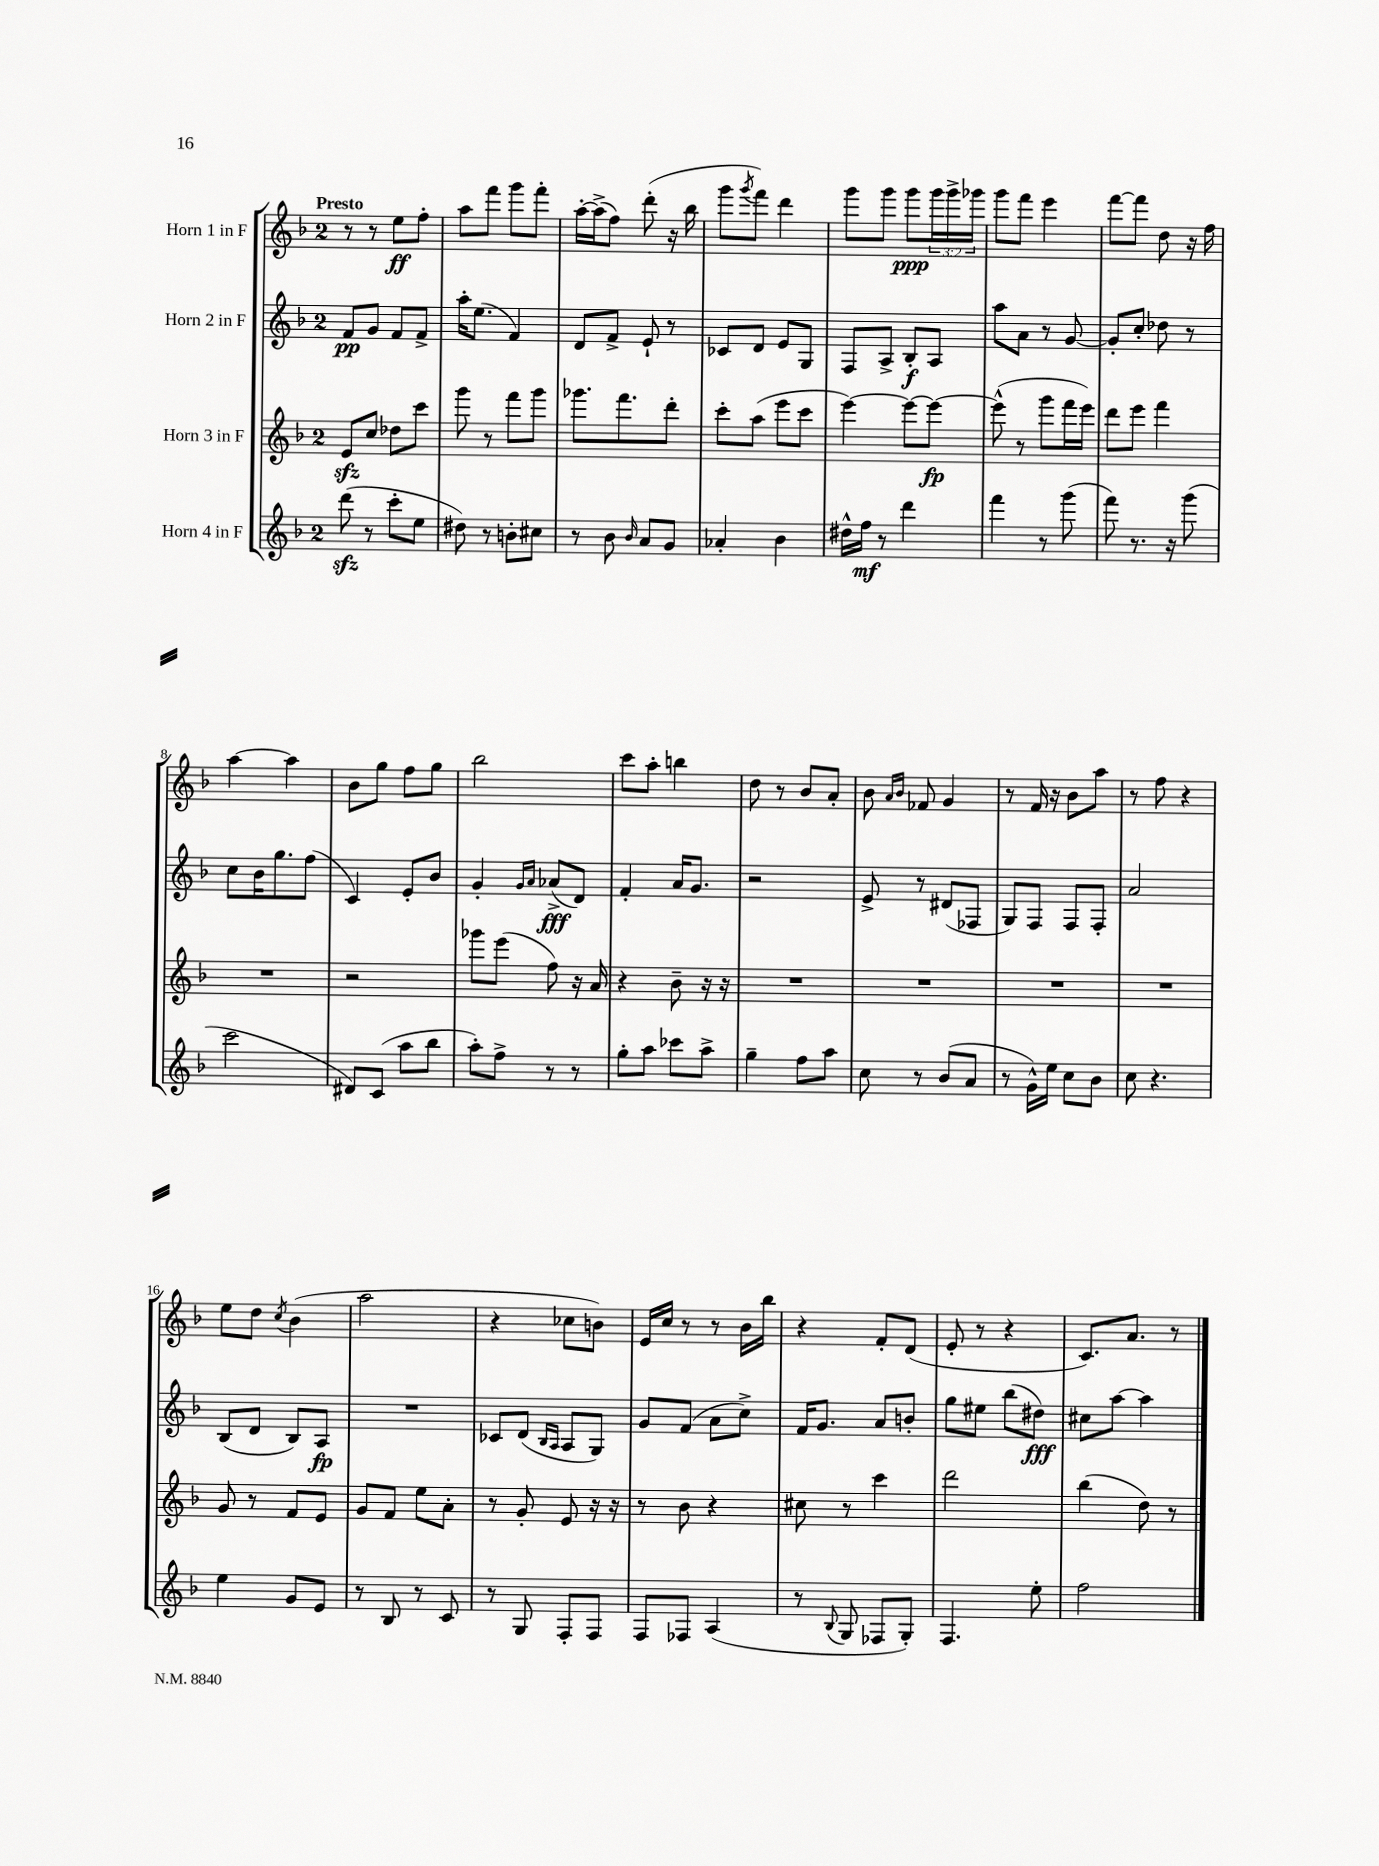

**kern	**dynam	**kern	**dynam	**kern	**dynam	**kern	**dynam
*part4	*part4	*part3	*part3	*part2	*part2	*part1	*part1
*staff4	*staff4	*staff3	*staff3	*staff2	*staff2	*staff1	*staff1
*I"Horn 4 in F	*	*I"Horn 3 in F	*	*I"Horn 2 in F	*	*I"Horn 1 in F	*
*clefG2	*	*clefG2	*	*clefG2	*	*clefG2	*
*k[b-]	*	*k[b-]	*	*k[b-]	*	*k[b-]	*
*M2/4	*	*M2/4	*	*M2/4	*	*M2/4	*
=1	=1	=1	=1	=1	=1	=1	=1
!	!	!	!	!	!	!LO:TX:a:B:t=Presto	!
(8dddzz\	.	8ezz/L	.	8f/L	pp	8r	.
8r	.	8cc/J	.	8g/J	.	8r	.
8ccc'\L	.	8dd-X\L	.	8f/L	.	8ee\L	ff
8ee\J	.	8ccc\J	.	8f^/J	.	8ff'\J	.
=2	=2	=2	=2	=2	=2	=2	=2
8dd#X\)	.	8ggg\	.	16aa'\KL	.	8aa\L	.
.	.	.	.	(8.ee\J	.	.	.
8r	.	8r	.	.	.	8fff\J	.
8bn'\L	.	8fff\L	.	4f/)	.	8ggg\L	.
8cc#X\J	.	8ggg\J	.	.	.	8fff'\J	.
=3	=3	=3	=3	=3	=3	=3	=3
8r	.	8.ggg-X\L	.	8d/L	.	[16aa'\LL	.
.	.	.	.	.	.	(16aa^\J]	.
8b-\	.	.	.	8f^/J	.	8ff\J)	.
.	.	8.fff\	.	.	.	.	.
16qqb-/	.	.	.	.	.	.	.
8a/L	.	.	.	8e`/	.	(8ddd'\	.
8g/J	.	8ddd'\J	.	8r	.	16r	.
.	.	.	.	.	.	16bb-\	.
=4	=4	=4	=4	=4	=4	=4	=4
4a-X'/	.	8ccc'\L	.	8c-X/L	.	8ggg\L	.
.	.	.	.	.	.	8qggg/	.
.	.	(8aa\J	.	8d/J	.	8fff\J)	.
4b-\	.	8eee\L	.	8e/L	.	4ddd\	.
.	.	8ccc\J	.	8G/J	.	.	.
=5	=5	=5	=5	=5	=5	=5	=5
16dd#X^^\LL	.	[4eee\)	.	8F/L	.	8ggg\L	.
16ff\JJ	mf	.	.	.	.	.	.
8r	.	.	.	8A^/J	.	8ggg\J	.
4ddd\	.	8eee\L_	.	8B-'/L	f	8ggg\L	ppp
.	.	8eee\J_	fp	8A/J	.	24ggg\L	.
.	.	.	.	.	.	24ggg^\	.
.	.	.	.	.	.	24ggg-X\JJ	.
=6	=6	=6	=6	=6	=6	=6	=6
4fff\	.	(8eee^^\]	.	8aa\L	.	8ggg\L	.
.	.	8r	.	8a\J	.	8fff\J	.
8r	.	8ggg\L	.	8r	.	4eee\	.
(8ggg\	.	16fff\L	.	[8g/	.	.	.
.	.	16eee\JJ)	.	.	.	.	.
=7	=7	=7	=7	=7	=7	=7	=7
8fff\)	.	8ddd\L	.	8g'/L]	.	[8fff\L	.
8.r	.	8eee\J	.	8cc'/J	.	8fff\J]	.
.	.	4fff\	.	8dd-X\	.	8dd\	.
16r	.	.	.	.	.	.	.
(8ggg\	.	.	.	8r	.	16r	.
.	.	.	.	.	.	16ff\	.
!!LO:LB:g=z
=8	=8	=8	=8	=8	=8	=8	=8
2ccc\	.	2r	.	8cc\L	.	[4aa\	.
.	.	.	.	16b-\K	.	.	.
.	.	.	.	8.gg\	.	.	.
.	.	.	.	.	.	4aa\]	.
.	.	.	.	(8ff\J	.	.	.
=9	=9	=9	=9	=9	=9	=9	=9
8d#X/L)	.	2r	.	4c/)	.	8b-\L	.
(8c/J	.	.	.	.	.	8gg\J	.
8aa\L	.	.	.	8e'/L	.	8ff\L	.
8bb-\J	.	.	.	8b-/J	.	8gg\J	.
=10	=10	=10	=10	=10	=10	=10	=10
8aa'\L)	.	8ggg-X\L	.	4g'/	.	2bb-\	.
8ff^\J	.	(8eee\J	.	.	.	.	.
.	.	.	.	16qqg/LL	.	.	.
.	.	.	.	16qqa/JJ	.	.	.
8r	.	8ff\)	.	(8a-X^/L	fff	.	.
8r	.	16r	.	8d/J)	.	.	.
.	.	16a/	.	.	.	.	.
=11	=11	=11	=11	=11	=11	=11	=11
8gg'\L	.	4r	.	4f'/	.	8ccc\L	.
8aa\J	.	.	.	.	.	8aa'\J	.
8ccc-X\L	.	8b-~\	.	16a/KL	.	4bbn\	.
.	.	.	.	8.g/J	.	.	.
8aa^\J	.	16r	.	.	.	.	.
.	.	16r	.	.	.	.	.
=12	=12	=12	=12	=12	=12	=12	=12
4gg~\	.	2r	.	2r	.	8dd\	.
.	.	.	.	.	.	8r	.
8ff\L	.	.	.	.	.	8b-/L	.
8aa\J	.	.	.	.	.	8a'/J	.
=13	=13	=13	=13	=13	=13	=13	=13
8cc\	.	2r	.	8e^/	.	8b-\	.
.	.	.	.	.	.	16qqa/LL	.
.	.	.	.	.	.	16qqb-/JJ	.
8r	.	.	.	8r	.	8f-X/	.
(8b-/L	.	.	.	(8d#X/L	.	4g/	.
8a/J	.	.	.	8F-X/J	.	.	.
=14	=14	=14	=14	=14	=14	=14	=14
8r	.	2r	.	8G/L)	.	8r	.
16g^^\LL)	.	.	.	8F/J	.	16f/	.
16ee\JJ	.	.	.	.	.	16r	.
8cc\L	.	.	.	8F/L	.	8b-\L	.
8b-\J	.	.	.	8F'/J	.	8aa\J	.
=15	=15	=15	=15	=15	=15	=15	=15
8cc\	.	2r	.	2a/	.	8r	.
4.r	.	.	.	.	.	8ff\	.
.	.	.	.	.	.	4r	.
!!LO:LB:g=z
=16	=16	=16	=16	=16	=16	=16	=16
4ee\	.	8g/	.	(8B-/L	.	8ee\L	.
.	.	8r	.	8d/J	.	8dd\J	.
.	.	.	.	.	.	8qcc/	.
8g/L	.	8f/L	.	8B-/L)	.	(4b-\	.
8e/J	.	8e/J	.	8A/J	fp	.	.
=17	=17	=17	=17	=17	=17	=17	=17
8r	.	8g/L	.	2r	.	2aa\	.
8B-/	.	8f/J	.	.	.	.	.
8r	.	8ee\L	.	.	.	.	.
8c/	.	8a'\J	.	.	.	.	.
=18	=18	=18	=18	=18	=18	=18	=18
8r	.	8r	.	8c-X/L	.	4r	.
8G/	.	8g'/	.	(8d/J	.	.	.
.	.	.	.	16qqB-/LL	.	.	.
.	.	.	.	16qqA/JJ	.	.	.
8F'/L	.	8e/	.	8A/L	.	8cc-X\L	.
8F/J	.	16r	.	8G/J)	.	8bn\J)	.
.	.	16r	.	.	.	.	.
=19	=19	=19	=19	=19	=19	=19	=19
8F/L	.	8r	.	8g/L	.	16e/LL	.
.	.	.	.	.	.	16cc/JJ	.
8F-X/J	.	8b-\	.	(8f/J	.	8r	.
(4A/	.	4r	.	8a\L	.	8r	.
.	.	.	.	8cc^\J)	.	16b-\LL	.
.	.	.	.	.	.	16bb-\JJ	.
=20	=20	=20	=20	=20	=20	=20	=20
8r	.	8cc#X\	.	16f/KL	.	4r	.
.	.	.	.	8.g/J	.	.	.
8qqB-/	.	.	.	.	.	.	.
8G/	.	8r	.	.	.	.	.
8F-X/L	.	4ccc\	.	8a/L	.	8f'/L	.
8G'/J)	.	.	.	8bn'/J	.	(8d/J	.
=21	=21	=21	=21	=21	=21	=21	=21
4.F/	.	2ddd\	.	8gg\L	.	8e'/	.
.	.	.	.	8ee#X\J	.	8r	.
.	.	.	.	(8bb-\L	.	4r	.
8ee'\	.	.	.	8dd#X\J)	fff	.	.
=22	=22	=22	=22	=22	=22	=22	=22
2ff\	.	(4bb-\	.	8cc#X\L	.	8.c/L)	.
.	.	.	.	[8aa\J	.	.	.
.	.	.	.	.	.	8.a/J	.
.	.	8dd\)	.	4aa\]	.	.	.
.	.	8r	.	.	.	8r	.
==	==	==	==	==	==	==	==
*-	*-	*-	*-	*-	*-	*-	*-
